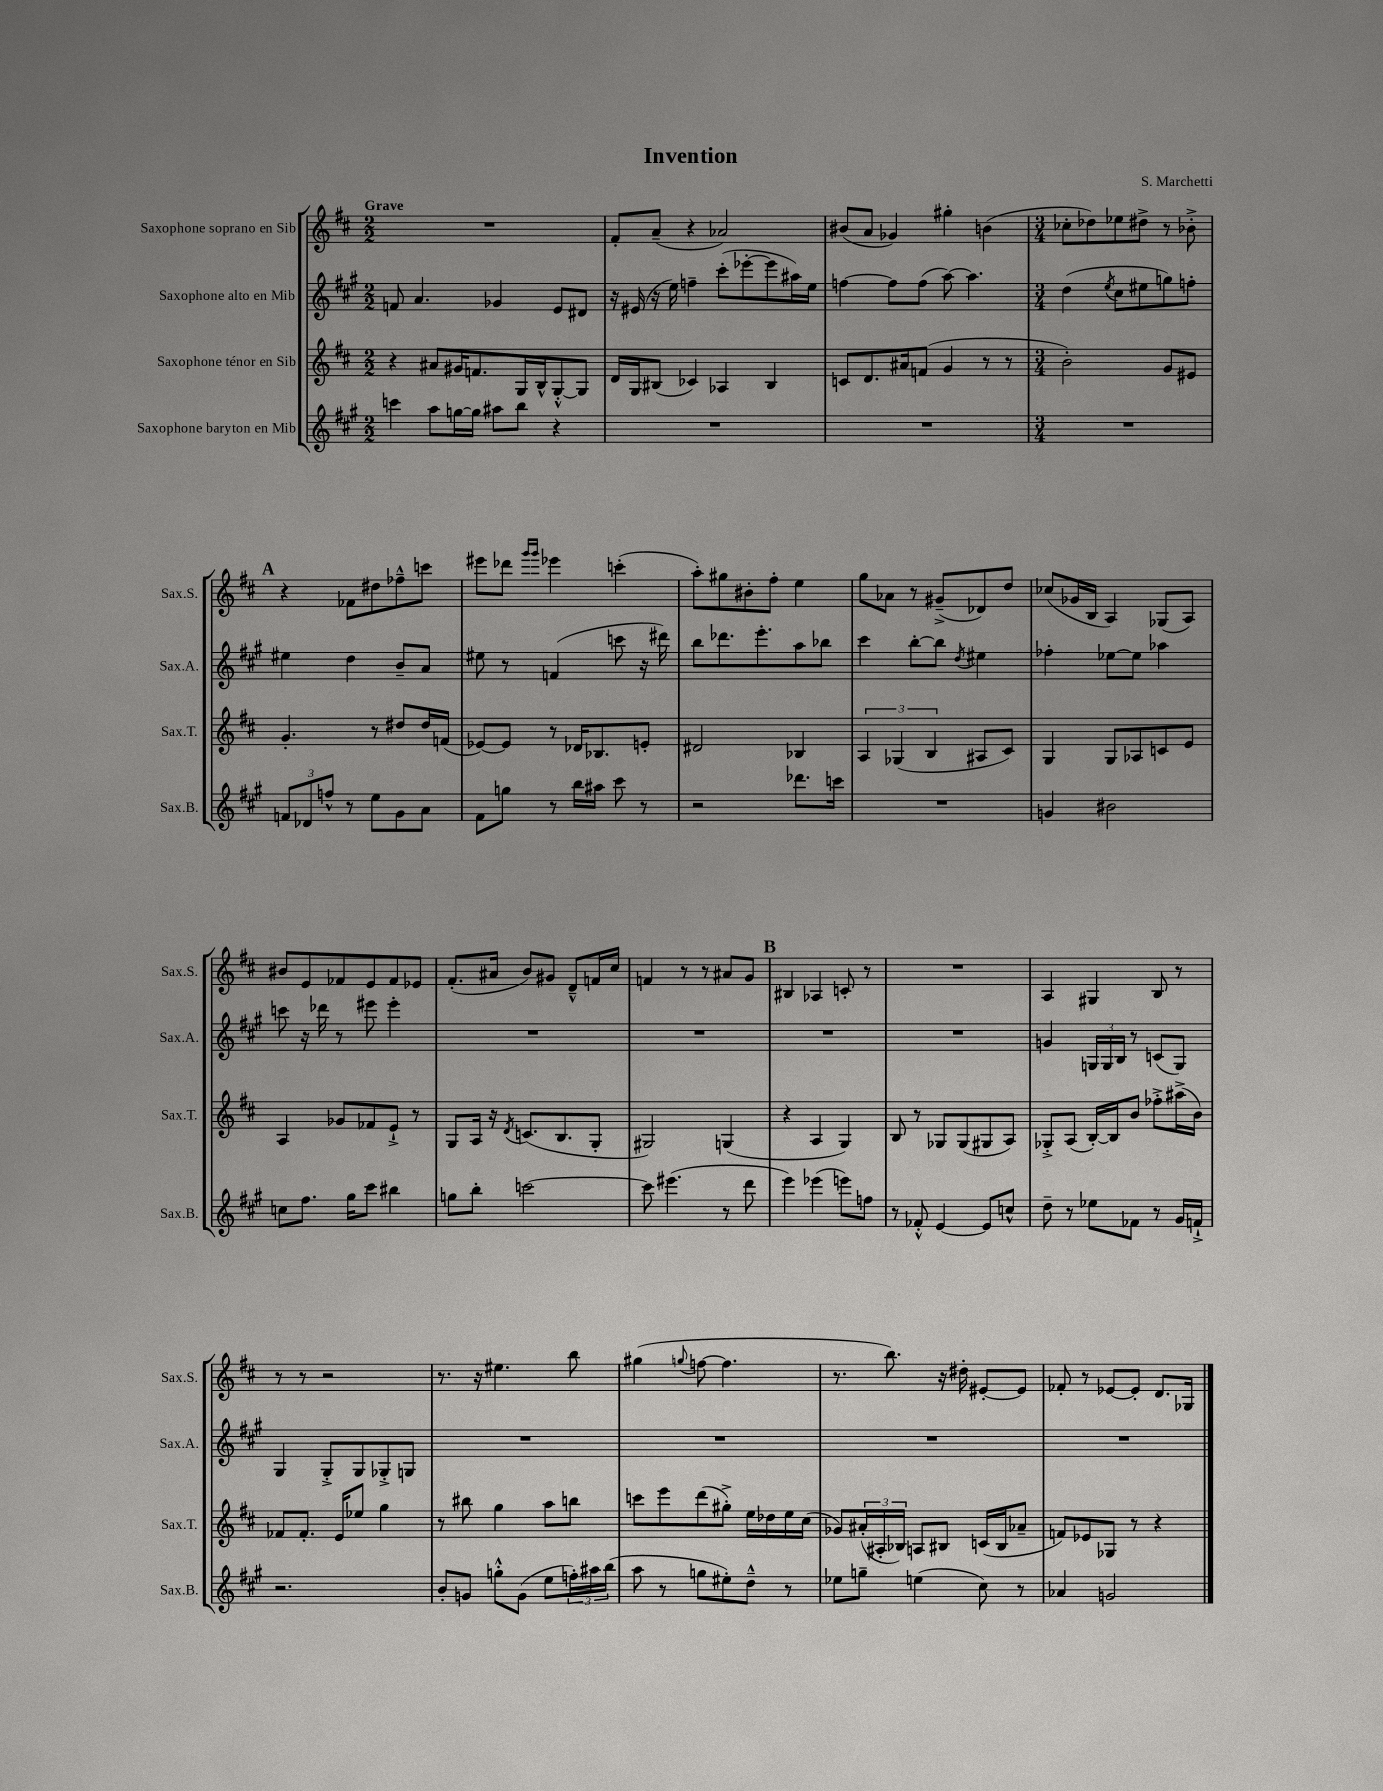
\header { title = "Invention" composer = "S. Marchetti" }
<<
\new StaffGroup <<
\new Staff = "s0" \with { instrumentName = "Saxophone soprano en Sib" shortInstrumentName = "Sax.S." } {
    \clef treble \key d \major \numericTimeSignature \time 2/2 \tempo "Grave"
    R1 |
    fis'8-. a'8--( r4 aes'2) |
    bis'8( a'8 ges'4) gis''4-. b'4( |
    \numericTimeSignature \time 3/4 ces''8-. des''8) ees''8 dis''8-> r8 bes'8-.-> |
    \mark \markup { \bold "A" } r4 fes'8 dis''8 fes''8---^ c'''8 |
    eis'''8 des'''8 \grace { g'''16 g'''16 } ees'''4 c'''4-.( |
    a''8-.) gis''8 bis'8-. fis''8-. e''4 |
    g''8 aes'8 r8 gis'8--->( des'8) d''8 |
    ces''8( ges'16 b16 a4) ges8( a8) |
    bis'8 e'8 fes'8 e'8 fes'8 ees'8 |
    fis'8.-.( ais'16 b'8) gis'8 d'8---^ f'16 cis''16 |
    f'4 r8 r8 ais'8 g'8 |
    \mark \markup { \bold "B" } bis4 aes4 c'8-. r8 |
    R2. |
    a4 gis4 b8 r8 |
    r8 r8 r2 |
    r8. r16 eis''4. b''8 |
    gis''4( \appoggiatura { g''8 } f''8~ f''4. |
    r8. b''8.) r16 dis''16-. eis'8~-. eis'8 |
    fes'8-. r8 ees'8~ ees'8-. d'8. ges16 \bar "|." |
}
\new Staff = "s1" \with { instrumentName = "Saxophone alto en Mib" shortInstrumentName = "Sax.A." } {
    \clef treble \key a \major \numericTimeSignature \time 2/2
    f'8 a'4. ges'4 e'8 dis'8 |
    r16 eis'16( r16 e''16) f''4-- cis'''8-.( ees'''8~-. ees'''8 ais''16) e''16 |
    f''4~ f''8 f''8( a''8~) a''4. |
    \numericTimeSignature \time 3/4 d''4( \acciaccatura { e''8 } cis''8 eis''8 g''8) f''8-. |
    \mark \markup { \bold "A" } eis''4 d''4 b'8-- a'8 |
    eis''8 r8 f'4( c'''8 r16 dis'''16) |
    b''8 des'''8. e'''8.-. a''8 bes''8 |
    cis'''4 b''8~-. b''8 \acciaccatura { d''8 } eis''4 |
    fes''4-. ees''8~ ees''8 aes''4 |
    c'''8 r16 des'''16 r8 eis'''8 eis'''4-. |
    R2. |
    R2. |
    \mark \markup { \bold "B" } R2. |
    R2. |
    g'4 \tuplet 3/2 { g16 g16 b16 } r8 c'8( g8) |
    gis4 gis8-.-> gis8 ges8-.-> g8 |
    R2. |
    R2. |
    R2. |
    R2. \bar "|." |
}
\new Staff = "s2" \with { instrumentName = "Saxophone ténor en Sib" shortInstrumentName = "Sax.T." } {
    \clef treble \key d \major \numericTimeSignature \time 2/2
    r4 ais'8 gis'16 f'8. g16 b16-^ g8~-.-^ g8 |
    d'16 g16 bis8( ces'4) aes4 bis4 |
    c'8 d'8. ais'16 f'8( g'4 r8 r8 |
    \numericTimeSignature \time 3/4 b'2-.) g'8 eis'8 |
    \mark \markup { \bold "A" } g'4.-. r8 dis''8 dis''16 f'16( |
    ees'8~) ees'8 r8 des'16 bes8. e'8-. |
    dis'2 bes4 |
    \tuplet 3/2 { a4 ges4( b4 } ais8 cis'8) |
    g4 g8 aes8 c'8 e'8 |
    a4 ges'8 fes'8 e'8-!-> r8 |
    g8 a16 r16 \acciaccatura { d'8 } c'8.( b8. g8-. |
    gis2) g4( |
    \mark \markup { \bold "B" } r4 a4 g4) |
    b8 r8 ges8 ges8( gis8 a8) |
    ges8-.-> a8( b16~-.) b16 b'8 fes''8-.-> ais''16->( b'16) |
    fes'8 fes'8.-. e'16 ees''8 g''4 |
    r8 bis''8 g''4 a''8 b''8 |
    c'''8 e'''8 d'''8( gis''8-.->) e''16 des''16 e''16 cis''16( |
    ges'8) \tuplet 3/2 { ais'16-.( ais16-. bes16) } a8 bis8 c'16( bis16 aes'8-- |
    f'8) ees'8 ges8 r8 r4 \bar "|." |
}
\new Staff = "s3" \with { instrumentName = "Saxophone baryton en Mib" shortInstrumentName = "Sax.B." } {
    \clef treble \key a \major \numericTimeSignature \time 2/2
    c'''4 a''8 g''16~ g''16 ais''8 b''8 r4 |
    R1 |
    R1 |
    \numericTimeSignature \time 3/4 R2. |
    \mark \markup { \bold "A" } \tuplet 3/2 { f'8 des'8 f''8-^ } r8 e''8 gis'8 a'8 |
    fis'8 g''8 r8 b''16 ais''16 cis'''8 r8 |
    r2 des'''8. c'''16 |
    R2. |
    g'4 bis'2 |
    c''8 fis''8. gis''16 cis'''8 bis''4 |
    g''8 b''8-. c'''2~ |
    c'''8 eis'''4.( r8 d'''8 |
    \mark \markup { \bold "B" } e'''4) ees'''4( e'''8) f''8 |
    r8 fes'8-.-^ e'4~ e'8 c''8-^ |
    d''8-- r8 ees''8 fes'8 r8 gis'16 f'16-!-> |
    r2. |
    b'8-. g'8 g''8-.-^ g'8( e''8 \tuplet 3/2 { f''16-.) ais''16 b''16( } |
    a''8 r8 g''8 eis''8-.) d''8---^ r8 |
    ees''8 g''8-- e''4( cis''8) r8 |
    aes'4 g'2 \bar "|." |
}
>>
>>
\layout { \context { \Score \remove "Bar_number_engraver" } }
